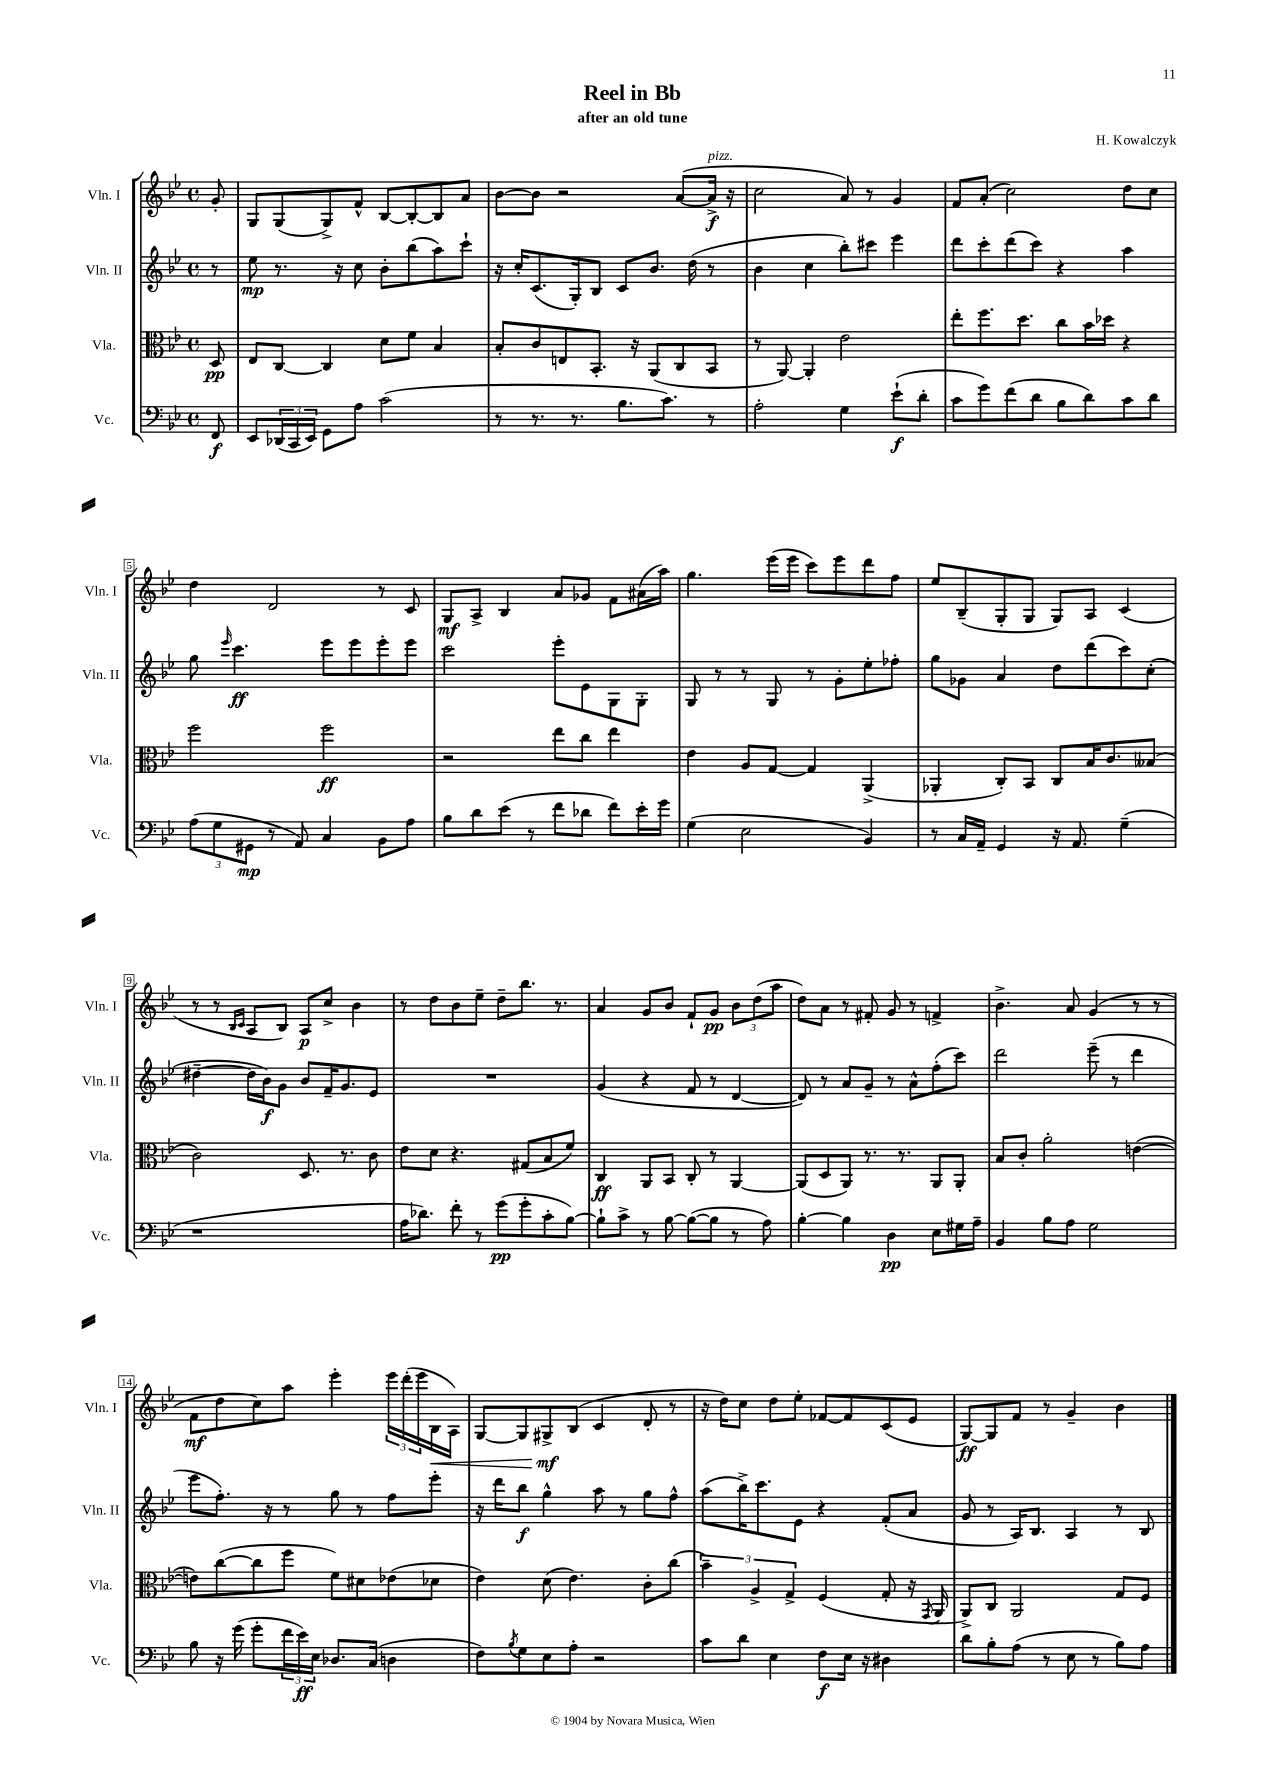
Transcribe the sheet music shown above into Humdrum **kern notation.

**kern	**kern	**kern	**kern
*staff4	*staff3	*staff2	*staff1
*clefF4	*clefC3	*clefG2	*clefG2
*k[b-e-]	*k[b-e-]	*k[b-e-]	*k[b-e-]
*M4/4	*M4/4	*M4/4	*M4/4
*met(c)	*met(c)	*met(c)	*met(c)
8FF	8D	8r	8g'
=	=	=	=
8EE-	8E-	8ee-	8G
(24DD-	[8C	8.r	(8G
24CC	.	.	.
24EE-)	.	.	.
8GG	4C]	.	8G^)
.	.	16r	.
8A	.	8cc	8f^^
(2c	8d	8b-'	[8B-
.	8f	(8bb-	8B-'_
.	4B-	8aa)	8B-]
.	.	8ccc`	8a
=	=	=	=
8r	8B-'	16r	[8b-
.	.	16cc'	.
8.r	8c	(8.c	8b-]
.	8E	.	2r
8.r	.	16G')	.
.	8.BB-'	8B-	.
8.B-	.	8c	.
.	16r	.	.
.	(8AA	8.b-	.
8.c)	.	.	.
.	8C	.	([8a
.	.	(16dd	.
8r	8BB-	8r	16a^]
.	.	.	16r
=	=	=	=
2A'	8r	4b-	2cc
.	[8AA)	.	.
.	4AA']	4cc	.
4G	2e-	8bb-')	8a)
.	.	8ccc#	8r
(8e-`	.	4eee-	4g
8d'	.	.	.
=	=	=	=
8c	8ee-'	8ddd	8f
8g)	8.ff	8ccc'	(8a'
(8f	.	(8ddd	2cc)
.	8.dd	.	.
8d	.	8ccc)	.
8B-	8cc	4r	.
8d)	16b-	.	.
.	16dd-	.	.
8c	4r	4aa	8dd
8d	.	.	8cc
=	=	=	=
(12A	2ff	8gg	4dd
12G	.	.	.
.	.	16qqeee-	.
.	.	4.ccc	.
12GG#	.	.	.
8r	.	.	2d
8AA)	.	.	.
4C	2ff	8eee-	.
.	.	8eee-	.
8BB-	.	8eee-'	8r
8A	.	8eee-	8c
=	=	=	=
8B-	2r	2ccc	8G
8d	.	.	8A^
(8e-	.	.	4B-
8r	.	.	.
8f	8ee-	8eee-'	8a
8d-	8cc	8e-	8g-
8f)	4ee-	8G	8f
16e-'	.	8G'	(16a#
16g	.	.	16aa)
=	=	=	=
(4G	4e-	8G	4.gg
.	.	8r	.
2E-	8A	8r	.
.	[8G	8G	(16eee-
.	.	.	16eee-
.	4G]	8r	8ccc)
.	.	8g'	8eee-
4BB-)	(4AA^	8ee-'	8ddd
.	.	8ff-'	8ff
=	=	=	=
8r	4AA-'	8gg	8ee-
16C	.	8g-	(8B-~
16AA~	.	.	.
4GG	8C')	4a	8G'
.	8BB-	.	8G
16r	8C	8dd	8G)
8.AA	.	.	.
.	16B-	(8ddd	8A
.	8.c	.	.
(4G~	.	8ccc)	(4c
.	(8B--	(8cc'	.
=	=	=	=
1r	2c)	[4dd#~	8r
.	.	.	8r
.	.	.	16qqB-
.	.	.	16qqc
.	.	16dd#]	8A
.	.	16b-)	.
.	.	8g	8B-)
.	8.D	8b-	8A
.	.	16f~	8cc^
.	8.r	8.g	.
.	.	.	4b-
.	8c	8e-	.
=	=	=	=
16A	8e-	1r	8r
8.d-)	.	.	.
.	8d	.	8dd
8f'	4.r	.	8b-
8r	.	.	8ee-~
(8g	.	.	8dd~
8g'	(8G#	.	8.bb-
8c'	8B-	.	.
.	.	.	8.r
[8B-)	8f)	.	.
=	=	=	=
8B-`]	4C	(4g	4a
8c^	.	.	.
8r	8AA	4r	8g
[8B-	8BB-	.	8b-
(8B-_	8C'	8f	8f`
8B-]	8r	8r	8g
8r	[4AA	[4d	12b-
.	.	.	(12dd
8A)	.	.	.
.	.	.	12aa
=	=	=	=
[4B-'	(8AA]	8d])	8dd)
.	8D	8r	8a
4B-]	8AA)	8a	8r
.	8.r	8g~	8f#'
4D	.	8r	8g
.	8.r	.	.
.	.	8a^^	8r
8E-	8AA	(8ff'	4f^
16G#	8AA'	8ccc)	.
16A~	.	.	.
=	=	=	=
4BB-	8B-	2ddd	4.b-^
.	8c'	.	.
8B-	2a'	.	.
8A	.	.	8a
2G	.	(8eee-~	(4g
.	.	8r	.
.	([4e	4ddd	8r
.	.	.	8r
=	=	=	=
8B-	8e])	8eee-	8f
16r	([8cc	8.ff')	8dd
(16g	.	.	.
8g'	8cc]	.	8cc)
.	.	16r	.
24f	8ff	8r	8aa
24e-)	.	.	.
24E-	.	.	.
8.D-	8f)	8gg	4eee-'
.	8d#	8r	.
(16C	.	.	.
4D	(8e-	8ff	24eee-
.	.	.	(24ddd'
.	.	.	24eee-
.	8d-	8eee-'	16B-
.	.	.	16A)
=	=	=	=
8F)	4e-)	16r	[8G
.	.	16ddd	.
8qB-	.	.	.
8G	.	8bb-	8G]
8E-	(8d	4gg^^	8G#^
8A'	4.e-)	.	(8B-
2r	.	8aa	4c
.	.	8r	.
.	8c'	8gg	8d'
.	(8cc	8ff^^	8r
=	=	=	=
8c	6b-~)	(8aa	16r
.	.	.	16dd)
8d	.	16bb-^)	8cc
.	6A^	.	.
.	.	8.ccc	.
4E-	.	.	8dd
.	6G^	.	.
.	.	8e-	8ee-'
8F	(4F	4r	[8f-
16E-	.	.	8f-]
16r	.	.	.
4D#	8G'	(8f'	(8c
.	16r	8a	8e-
.	8qGG	.	.
.	16AA	.	.
=	=	=	=
8d	8AA^)	8g	[8G)
8B-'	8C	8r	8G]
(8A	2AA	16A)	8f
.	.	8.B-	.
8r	.	.	8r
8E-	.	4A	4g~
8r	.	.	.
8B-)	8G	8r	4b-
8A	8F	8B-	.
==	==	==	==
*-	*-	*-	*-
